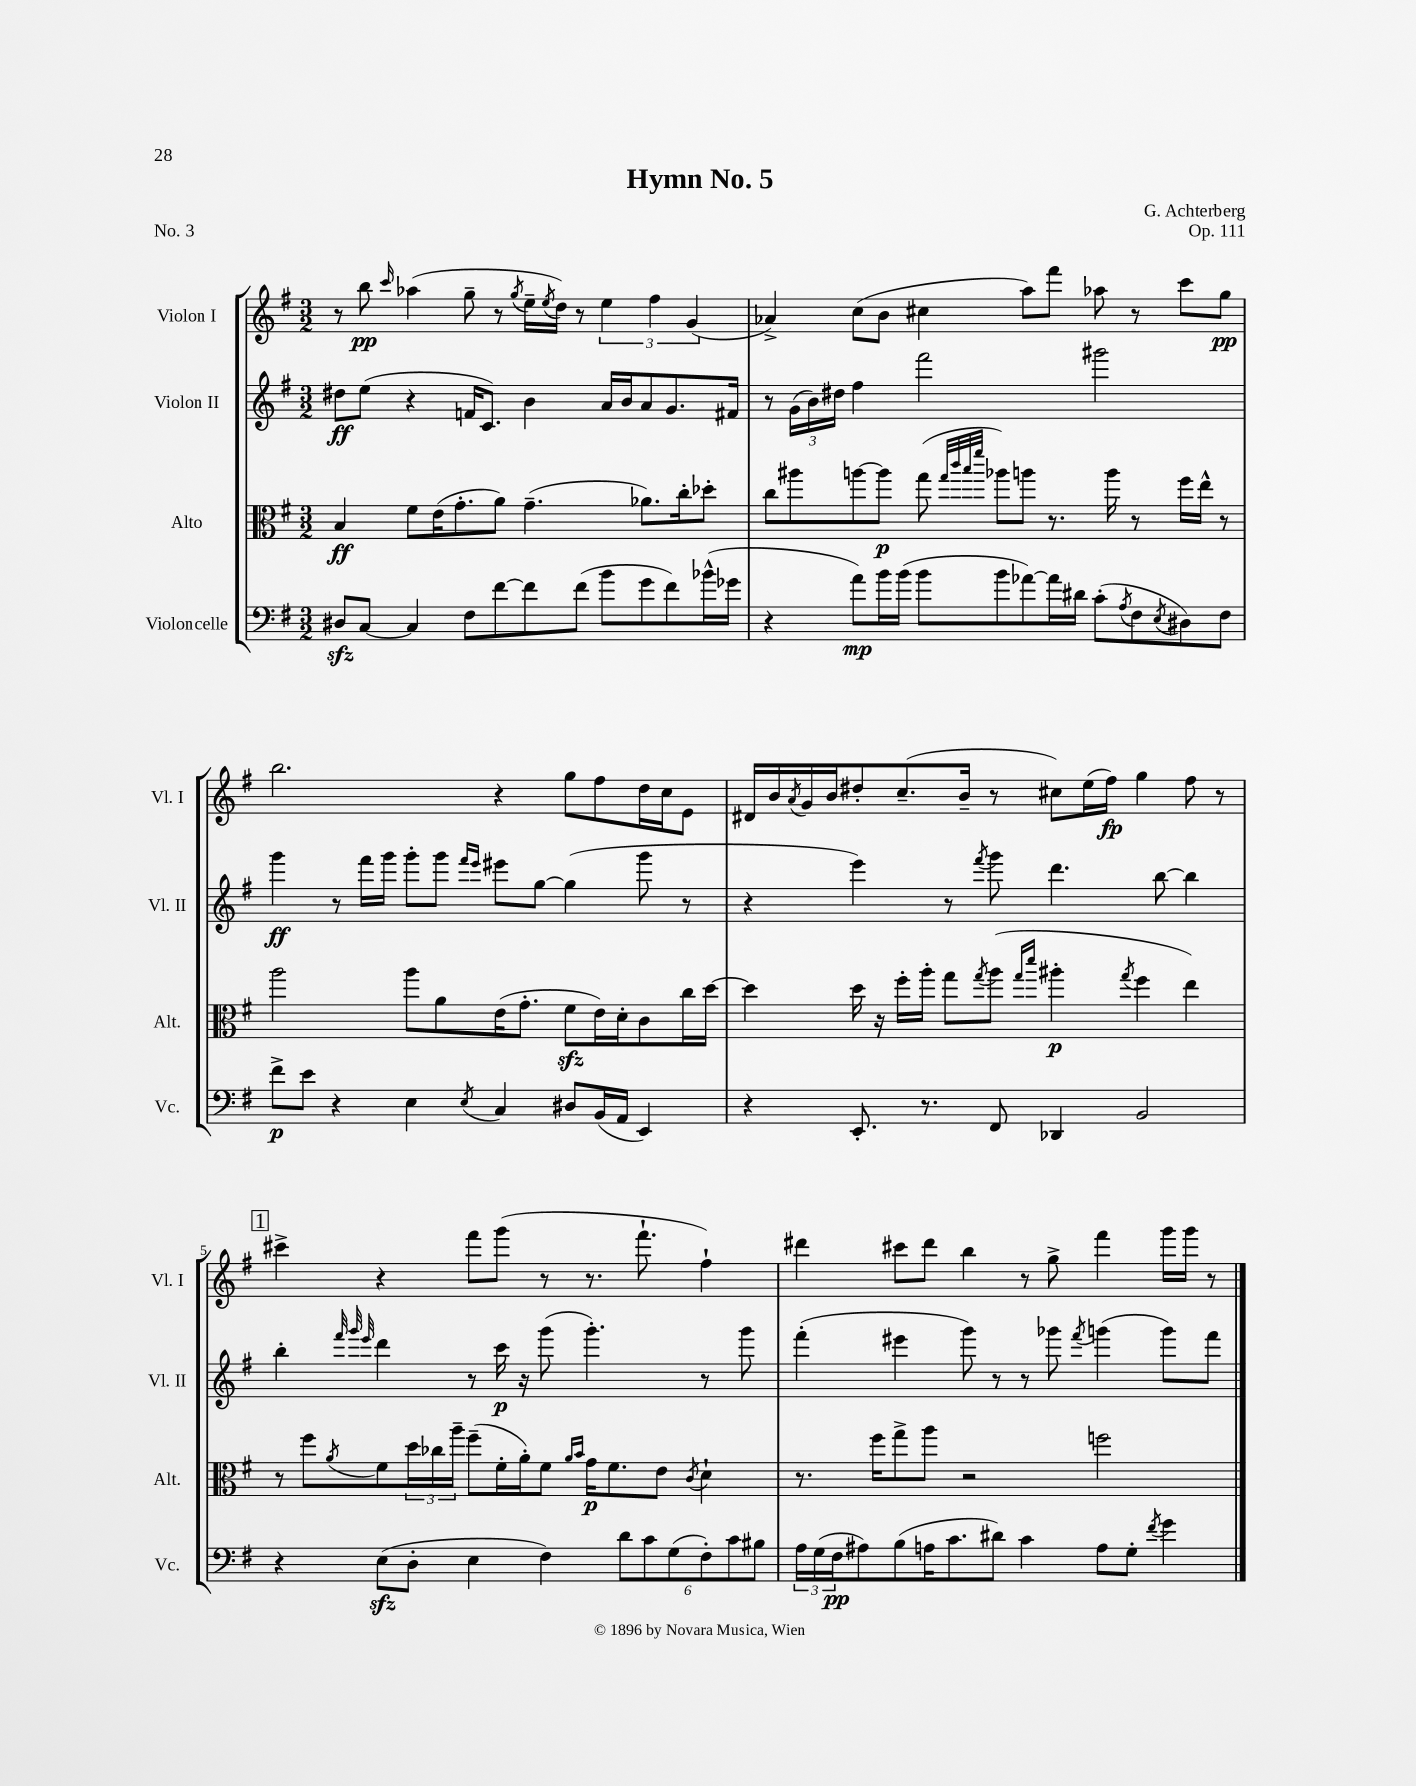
\header { title = "Hymn No. 5" composer = "G. Achterberg" opus = "Op. 111" piece = "No. 3" }
<<
\new StaffGroup <<
\new Staff = "s0" \with { instrumentName = "Violon I" shortInstrumentName = "Vl. I" } {
    \clef treble \key g \major \numericTimeSignature \time 3/2
    r8 b''8\pp \grace { c'''16 } aes''4( g''8-- r8 \acciaccatura { g''8 } e''16-- \acciaccatura { e''8 } d''16) r8 \tuplet 3/2 { e''4 fis''4 g'4( } |
    aes'4->) c''8( b'8 cis''4 a''8) fis'''8 aes''8 r8 c'''8 g''8\pp |
    b''2. r4 g''8 fis''8 d''16 c''16 e'8 |
    dis'16 b'16 \acciaccatura { a'8 } g'16 b'16 dis''8-. c''8.--( b'16-- r8 cis''8) e''16( fis''16\fp) g''4 fis''8 r8 |
    \mark \markup { \box "1" } cis'''4-> r4 fis'''8 g'''8( r8 r8. fis'''8.-! fis''4-!) |
    dis'''4 cis'''8 dis'''8 b''4 r8 g''8-> fis'''4 g'''16 g'''16 r8 \bar "|." |
}
\new Staff = "s1" \with { instrumentName = "Violon II" shortInstrumentName = "Vl. II" } {
    \clef treble \key g \major \numericTimeSignature \time 3/2
    dis''8\ff e''8( r4 f'16 c'8.) b'4 a'16 b'16 a'8 g'8. fis'16 |
    r8 \tuplet 3/2 { g'16( b'16) dis''16 } fis''4 fis'''2 gis'''2 |
    g'''4\ff r8 fis'''16 g'''16 g'''8-. g'''8 \grace { fis'''16 e'''16 } eis'''8 g''8~ g''4( g'''8 r8 |
    r4 e'''4) r8 \acciaccatura { fis'''8 } g'''8 d'''4. b''8~ b''4 |
    \mark \markup { \box "1" } b''4-. \grace { fis'''32 g'''32 e'''32 } d'''4 r8 c'''16\p r16 g'''8( g'''4.-.) r8 g'''8 |
    fis'''4-.( eis'''4 g'''8) r8 r8 ges'''8 \acciaccatura { fis'''8 } g'''4( g'''8) fis'''8 \bar "|." |
}
\new Staff = "s2" \with { instrumentName = "Alto" shortInstrumentName = "Alt." } {
    \clef alto \key g \major \numericTimeSignature \time 3/2
    b4\ff fis'8 e'16( g'8.-. a'8) g'4.--( aes'8.) c''16-. des''8-. |
    c''8 ais''8 a''8~ a''8\p g''8( \grace { g''32 c'''32 b''32 fis'''32 } aes''8) a''8 r8. a''16 r8 fis''16 e''16-^ r8 |
    a''2 a''8 a'8 e'16( g'8.-. fis'8\sfz e'16) d'16-. c'8 c''16 d''16~ |
    d''4 d''16 r16 fis''16-. a''16-. g''8 \acciaccatura { g''8 } a''8( \grace { g''16 d'''16 } ais''4-.\p \acciaccatura { g''8 } fis''4 e''4) |
    \mark \markup { \box "1" } r8 fis''8 \acciaccatura { a'8 } fis'8 \tuplet 3/2 { d''16 ces''16 a''16-- } fis''8--( fis'16-. a'16-.) fis'8 \grace { a'16 b'16 } g'16\p fis'8. e'8 \acciaccatura { c'8 } d'4-! |
    r8. fis''16 g''8-> a''8 r2 f''2 \bar "|." |
}
\new Staff = "s3" \with { instrumentName = "Violoncelle" shortInstrumentName = "Vc." } {
    \clef bass \key g \major \numericTimeSignature \time 3/2
    dis8\sfz c8~ c4 fis8 fis'8~ fis'8 fis'8( b'8 g'8 fis'8) bes'16-^( ges'16 |
    r4 a'8\mp) b'16 b'16( b'8 b'8 aes'8~) aes'16 dis'16 c'8-.( \acciaccatura { a8 } fis8 \acciaccatura { e8 } dis8) fis8 |
    fis'8->\p e'8 r4 e4 \acciaccatura { e8 } c4 dis8 b,16( a,16 e,4) |
    r4 e,8.-. r8. fis,8 des,4 b,2 |
    \mark \markup { \box "1" } r4 e8\sfz( d8-. e4 fis4) \tuplet 6/4 { d'8 c'8 g8( fis8-.) c'8 bis8 } |
    \tuplet 3/2 { a16 g16( fis16\pp } ais8) b8( a16 c'8. dis'8) c'4 a8 g8-. \acciaccatura { fis'8 } g'4 \bar "|." |
}
>>
>>
\layout { \context { \Score \override BarNumber.break-visibility = ##(#f #t #t) barNumberVisibility = #(every-nth-bar-number-visible 5) } }
